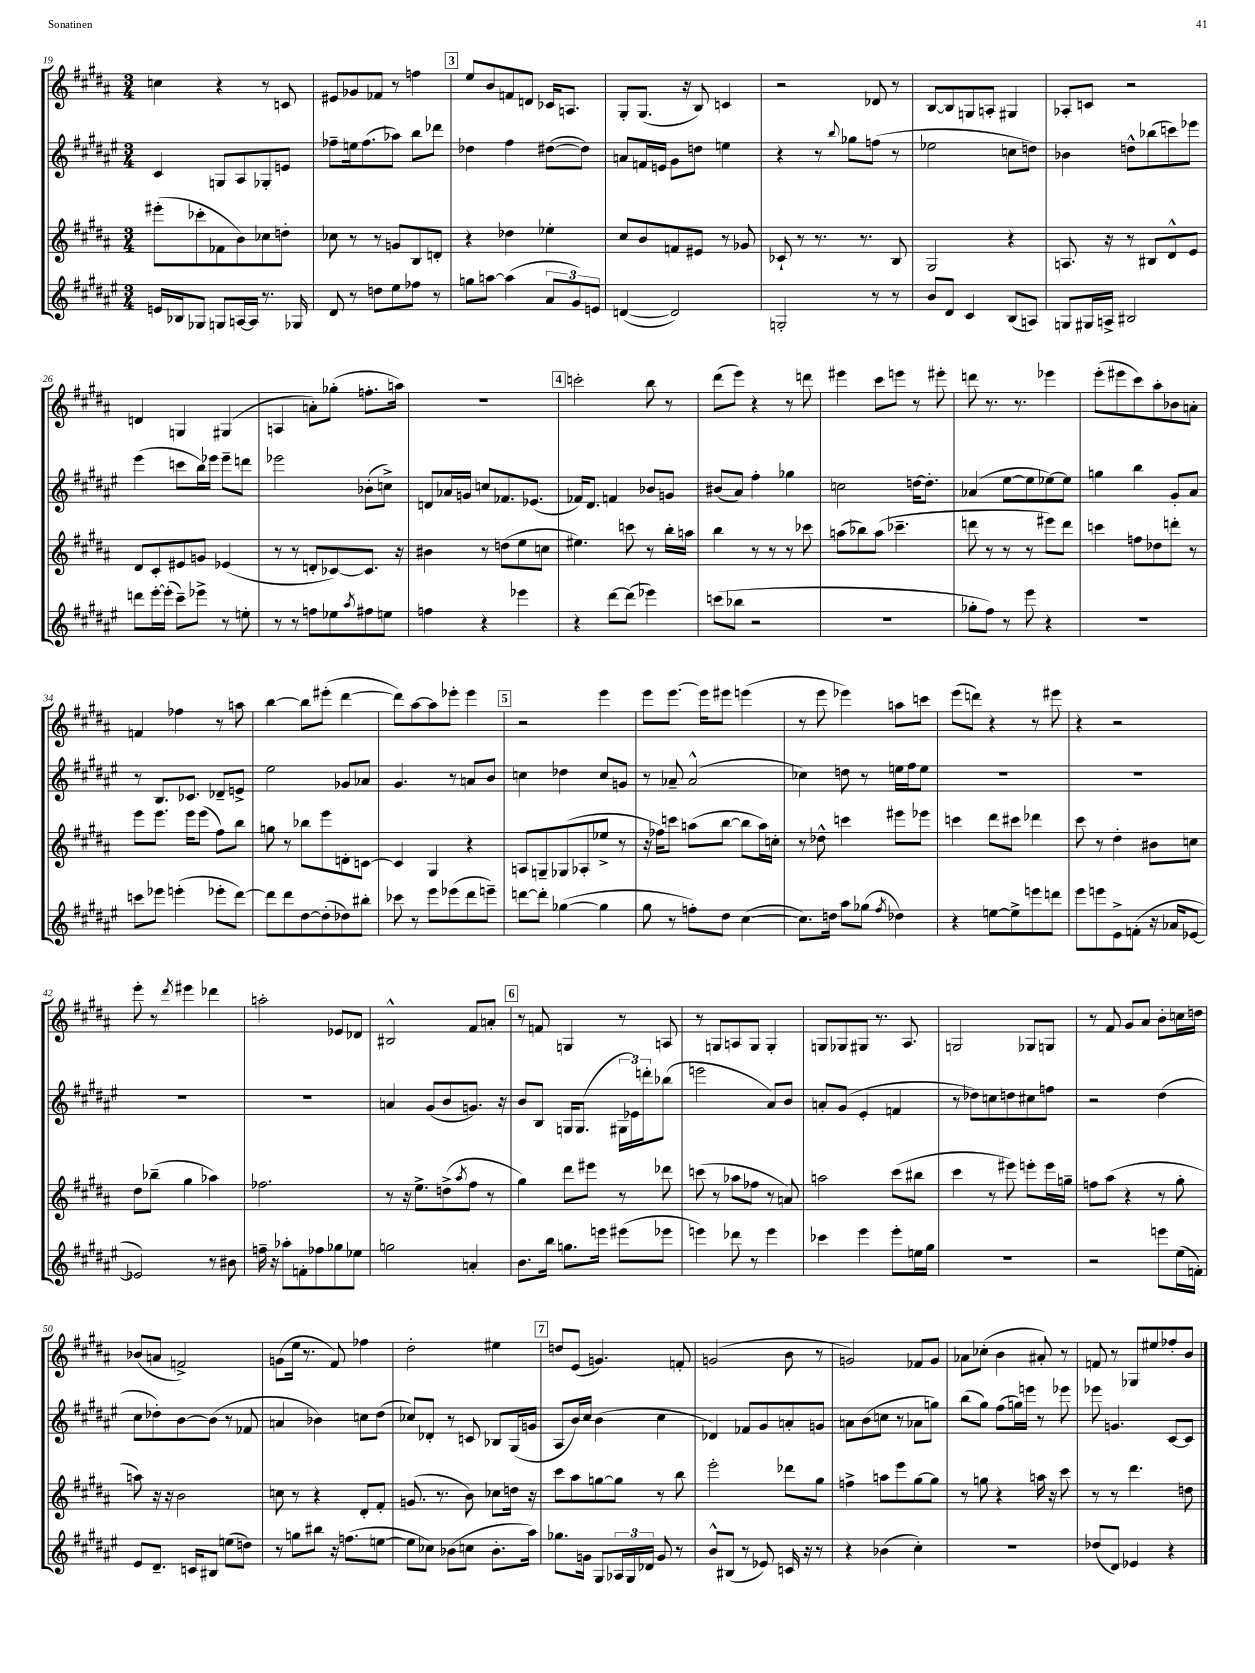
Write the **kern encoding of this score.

**kern	**kern	**kern	**kern
*part4	*part3	*part2	*part1
*staff4	*staff3	*staff2	*staff1
*clefG2	*clefG2	*clefG2	*clefG2
*k[f#c#g#d#a#e#]	*k[f#c#g#d#a#]	*k[f#c#g#d#a#e#]	*k[f#c#g#d#a#]
*M3/4	*M3/4	*M3/4	*M3/4
=19	=19	=19	=19
16en/LL	(8eee#X'\L	4c#/	4ccn\
16B-X/J	.	.	.
8G-X/J	8ccc-X'\	.	.
8Gn/L	8f-X\	8Gn/L	4r
[16An/L	8b\)	8A#/	.
16A/JJ]	.	.	.
8.r	8cc-X\	8G-X'/	8r
.	8ddn'\J	8en/J	8cn/
16G-X/	.	.	.
=20	=20	=20	=20
8d#/	8cc-X\	8ff-X~\L	8e#X/L
8r	8r	16een\k	8g-X/
.	.	(8.ff-\	.
8ddn\L	8r	.	8f-X/J
8ee#\	8gn/L	8aa-X\J)	8r
8ff-X\J	8B/	8bb\L	4ffn\
8r	8dn'/J	8ddd-X\J	.
!!LO:REH:place=s1:t=3
=21	=21	=21	=21
8ggn\L	4r	4dd-X\	8ee/L
[8aan\J	.	.	8b/
(4aa\]	4dd-X\	4ff#\	8fn/
.	.	.	8dn/J
12a#/L	4ee-X'\	([8dd#X\L	16c-X/KL
.	.	.	8.An/J
12g#/)	.	.	.
.	.	8dd#\J])	.
12en/J	.	.	.
=22	=22	=22	=22
([4dn/	8cc#/L	8an/L	8G#'/L
.	8b/	16fn/L	(8.G#/J
.	.	16en/JJ	.
2d/])	8fn/	8g#\L	.
.	.	.	16r
.	8e#X/J	8ddn\J	8B/)
.	8r	4een\	4cn/
.	8g-X/	.	.
=23	=23	=23	=23
2Gn'/	8c-X`/	4r	2r
.	8r	.	.
.	8.r	8r	.
.	.	8qqbb/	.
.	.	8gg-X\L	.
.	8.r	.	.
8r	.	(8ffn\J	8d-X/
8r	8B/	8r	8r
=24	=24	=24	=24
8b/L	2G#/	2ee-X\	[8B/L
8d#/J	.	.	8B/]
4c#/	.	.	8Gn/
.	.	.	8An'/J
(8B/L	4r	8ccn\L	4G#X/
8An/J)	.	8ddn\J)	.
=25	=25	=25	=25
8Gn/L	8.An/	4b-X\	8A-X'/L
16G#X/L	.	.	8cn/J
16An^/JJ	16r	.	.
2B#X/	8r	8ddn^^\L	2r
.	8B#X/L	(8bb-X\	.
.	8d#^^/	8cccn\)	.
.	8e/J	8eee-X\J	.
!!LO:LB:g=z
=26	=26	=26	=26
8dddn\L	8d#/L	(4eee#\	4dn/
[16eee#'\L	8c#'/	.	.
(16eee#'\JJ]	.	.	.
8ccc#~\L)	8e#X/	8cccn\L	4Gn/
8eee-X^\J	8gn/J	16bb\L)	.
.	.	16eee-X\JJ	.
8r	(4e-X/	8eee-~\L	(4G#X/
8een'\	.	8dddn\J	.
=27	=27	=27	=27
8r	8r	2eee-X\	4An/
8r	8r	.	.
8ffn\L	8dn'/L	.	8an'\L)
8ee-X\	[8c-X/)	.	(8gg-X'\J
8qaa#/	.	.	.
8ff#X\	8.c-/J]	(8b-X'\L	8.ffn'\L
8een\J	.	8ccn^\J)	.
.	16r	.	16aan\Jk)
=28	=28	=28	=28
4ffn\	4b#X\	8dn/L	2.r
.	.	16a-X/L	.
.	.	16gn/JJ	.
4r	8r	8ccn/L	.
.	(8ddn\L	8.f-X/	.
4eee-X\	8ee\	.	.
.	.	(8.e-X/J	.
.	8ccn\J	.	.
!!LO:REH:place=s1:t=4
=29	=29	=29	=29
4r	4.ee#X\)	16f-X/KL)	2cccn'\
.	.	8.d#/J	.
[8ddd#\L	.	4fn/	.
(8ddd#\J]	8cccn\	.	.
4eee-X\)	8r	8b-X/L	8bb\
.	16bb'\LL	8gn/J	8r
.	16aan\JJ	.	.
=30	=30	=30	=30
(8cccn\L	4bb\	(8b#X/L	(8ddd#\L
8bb-X\J	.	8a#/J)	8eee\J)
2r	8r	4ff#'\	4r
.	8r	.	.
.	8r	4gg-X\	8r
.	8ccc-X\	.	8dddn\
=31	=31	=31	=31
2.r	(8aan\L	2ccn\	4eee#X\
.	8bb-X\)	.	.
.	(8aa\J	.	8ccc#\L
.	4.ccc-X~\	.	8eeen\J
.	.	[16ddn\KL	8r
.	.	8.dd'\J]	.
.	.	.	8eee#X'\
=32	=32	=32	=32
8gg-X'\L	8dddn\	(4a-X/	8dddn\
8ff#\J)	8r	.	8.r
8r	8r	[8ee#\L	.
.	.	.	8.r
8eee#\	8r	8ee#\]	.
4r	8eee#X\L)	[8ee-X\)	4eee-X\
.	8ddd\J	8ee-\J]	.
=33	=33	=33	=33
2.r	4cccn\	4ggn\	(8eee'\L
.	.	.	8eee#X\
.	8ffn\L	4bb\	8ccc#\)
.	8dd-X\	.	8aa#'\
.	8dddn'\J	8g#'/L	8b-X\
.	8r	8a#/J	8an'\J
!!LO:LB:g=z
=34	=34	=34	=34
8cccn\L	8eee\L	8r	4fn/
8eee-X\J	8.eee\J	8.B/L	.
(4eeen'\	.	.	4ff-X\
.	16eee\KL	8.c-X/J	.
.	(8eee\J	.	.
8eee-X'\L	8ff#\L)	8d-X~/L	8r
[8ddd#\J)	8bb\J	8en^/J	8aan\
=35	=35	=35	=35
8ddd#\L]	8ggn\	2ee#\	[4bb\
8ddd#\	8r	.	.
[8dd#\	8bb-X\L	.	8bb\L]
(8dd#'\]	8eee\	.	(8eee#X'\J
8dd-X\)	8dn'\	8g-X/L	[4ddd#\
8bb#X'\J	[8cn\J	8a-X/J	.
=36	=36	=36	=36
8ccc-X\	4c/]	4.g#/	8ddd#\L])
8r	.	.	[8aa#\
8eee#\L	4G#/	.	8aa#\]
(8eee-X\	.	8r	8eee-X'\J
8ddd#\	4r	8an/L	4eee-\
8eeen~\J)	.	8b/J	.
!!LO:REH:place=s1:t=5
=37	=37	=37	=37
[8dddn\L	8An/L	4ccn\	2r
8ddd'\J]	8Gn~/	.	.
([4gg-X\	(8G-X/	4dd-X\	.
.	8A-X'/	.	.
4gg-\]	8ee-X^/J	8cc/L	4eee\
.	8r	8gn/J	.
=38	=38	=38	=38
8gg#\	16r	8r	8eee\L
.	16ff-X\KL)	.	.
8r	8cccn\J	8a-X~/	[8.eee\J
8ffn'\L)	(8aan\L	(2a-^^/	.
.	.	.	16eee\KL]
8dd#\J	[8bb\J	.	8eee#X\J
([4cc#\	8bb\L]	.	(4eeen\
.	16aa\L)	.	.
.	16ccn'\JJ	.	.
=39	=39	=39	=39
8.cc#\L])	8r	4cc-X\)	8r
.	8dd-X^^\	.	8eee\
16ddn\Jk	.	.	.
8aa#\L	4cccn\	8ddn\	4eee-X\)
(8gg-X\J	.	8r	.
8qff#/	.	.	.
4dd-X\)	8eee#X\L	16een\LL	8aan\L
.	.	16ff#\J	.
.	8eee-X\J	8ee\J	8cccn\J
=40	=40	=40	=40
4r	4cccn\	2.r	(8eee\L
.	.	.	8dddn\J)
[8een\L	8ddd#\L	.	4r
8ee^\]	8ccc#X\J	.	.
8eeen\	4ddd-X\	.	8r
8dddn\J	.	.	8eee#X\
=41	=41	=41	=41
8eee#\L	8ccc#\	2.r	4r
8eeen\	8r	.	.
8e#^\	4dd#'\	.	2r
(8fn'\J	.	.	.
16r	8b#X\L	.	.
16a-X/KL	.	.	.
[8e-X/J	8ccn\J	.	.
!!LO:LB:g=z
=42	=42	=42	=42
2e-X/])	8dd#\L	2.r	8eee'\
.	(8bb-X~\J	.	8r
.	.	.	8qddd#/
.	4gg#\	.	4eee#X\
8r	4aa-X\)	.	4ddd-X\
8b#X\	.	.	.
=43	=43	=43	=43
16ffn~\	2.ff-X\	2.r	2aan'\
16r	.	.	.
8aa-X'\L	.	.	.
8fn'\	.	.	.
8ff-X\	.	.	.
8gg-X\	.	.	8e-X/L
8ee-X\J	.	.	8d-X/J
=44	=44	=44	=44
2ggn\	8r	4an/	2B#X^^/
.	16r	.	.
.	8.ee^\L	.	.
.	.	(8g#/L	.
.	(8ddn^\	8b/	.
.	8qaa#/	.	.
4an'/	8ff#\J	8.gn/J)	8f#/L
.	8r	.	8an'/J
.	.	16r	.
!!LO:REH:place=s1:t=6
=45	=45	=45	=45
8.b\L	4gg#\)	8b/L	8r
.	.	8B/J	8fn/
16bb\Jk	.	.	.
8.ggn\L	8ddd#\L	16Gn/KL	4Gn/
.	.	(8.G/J	.
.	8eee#X\J	.	.
16eeen\Jk	.	.	.
(8eee#X\L	8r	24G#X\LL	8r
.	.	24e-X\)	.
.	.	24dddn'\J	.
8eee-X\J	8ddd-X\	(8bb-X\J	8An/
=46	=46	=46	=46
4eeen\)	(8cccn\	2eeen\	8r
.	8r	.	8Gn/L
8ddd-X\	8aa-X\L	.	8An/
8r	8ff-X\J	.	8G/J
4eee\	8r	8a#/L)	4G'/
.	8an/)	8b/J	.
=47	=47	=47	=47
4ccc-X\	2aan\	8an'/L	8Gn/L
.	.	(8g#/J	8G-X/
4eee#\	.	4e#'/	8G#X/J
.	.	.	8.r
8eee#'\L	(8ccc#\L	4fn/	.
.	.	.	8.A#/
16een\L	8bb#X\J	.	.
16gg#\JJ	.	.	.
=48	=48	=48	=48
2.r	4ccc#\	8r	2Gn/
.	.	8dd-X\L)	.
.	8r	8ccn\	.
.	8eee#X\)	8ddn\	.
.	8eeen'\L	8cc#X\	8G-X/L
.	16eee\L	8ffn\J	8Gn/J
.	16ggn~\JJ	.	.
=49	=49	=49	=49
2r	8ffn\L	2r	8r
.	(8aa#\J	.	8f#/
.	4r	.	8g#/L
.	.	.	8a#/J
8eeen\L	8r	(4dd#\	8b'\L
(16ee#\L	8gg#'\	.	16ccn\L
16fn'\JJ)	.	.	16ddn\JJ
!!LO:LB:g=z
=50	=50	=50	=50
8e#/L	8aan\)	8cc#\L	(8b-X/L
8.d#~/J	16r	8dd-X'\)	8an/J
.	16r	.	.
.	2b\	[8b\	2fn^/)
16cn/KL	.	.	.
8B#X/J	.	(8b\J]	.
(8een\L	.	8r	.
8ddn\J)	.	8f-X/	.
=51	=51	=51	=51
8r	8ccn\	4an/	(8gn\L
8ggn\L	8r	.	16ee\Jk
.	.	.	8.r
8bb#X\J	4r	4b-X\)	.
16r	.	.	8f#/)
(8.ffn\L	.	.	.
.	8d#'/L	8ccn\L	4ff-X\
[8een\J	8f#'/J	(8dd#\J	.
=52	=52	=52	=52
8ee\L]	(8.gn/	8cc-X/L)	2dd#'\
8cc-X\J)	.	8d-X'/J	.
.	8.r	.	.
(8b-X\L	.	8r	.
8ccn\J	8b\)	8cn/	.
8.b-'\L	8cc-X\L	8B-X/L	4ee#X\
.	16ddn\Jk	(16G#/L	.
16aa#\Jk)	16r	16gn/JJ	.
!!LO:REH:place=s1:t=7
=53	=53	=53	=53
8.gg-X\L	8ccc#\L	8A#/L	8ddn/L
.	8aa#\	16b/L)	(8e/J
16gn\Jk	.	16cc#/JJ	.
8G#/L	[8ggn\	(4b\	4.gn/)
24A-X/L	8gg\J]	.	.
24G#/	.	.	.
24d-X/JJ	.	.	.
8g/	8r	4cc#\	.
8r	8bb\	.	8fn'/
=54	=54	=54	=54
8b^^/L	2eee'\	4d-X/)	(2gn/
(8B#X/J	.	.	.
8r	.	8f-X/L	.
8e-X/)	.	8g#/	.
16cn/	8ddd-X\L	8an'/	8b\
16r	.	.	.
8r	8gg#\J	8gn/J	8r
=55	=55	=55	=55
4r	4ffn^\	8an\L	2gn/)
.	.	(8b\	.
(4b-X\	8aan\L	8ccn\J	.
.	8eee\	8r	.
4cc#'\)	[8gg#\	8a-X\L	8f-X/L
.	8gg#\J]	8ggn\J)	8g/J
=56	=56	=56	=56
2.r	8r	(8bb\L	8a-X\L
.	8ggn\	8gg#\J)	(8cc-X'\J
.	4r	(8ff#\L	4b\
.	.	16ggn\L)	.
.	.	16eeen\JJ	.
.	16aan\	8r	8a#X'/)
.	16r	.	.
.	8ccc#\	8eee-X\	8r
=57	=57	=57	=57
(8dd-X/L	8r	8eee-X\	8fn/
8d#/J)	8r	4.gn/	8r
4e-X/	4.ddd#\	.	8G-X/L
.	.	.	8ee#X/
4r	.	[8c#/L	8ff-X'/
.	8ddn\	8c#/J]	8b/J
==	==	==	==
*-	*-	*-	*-
